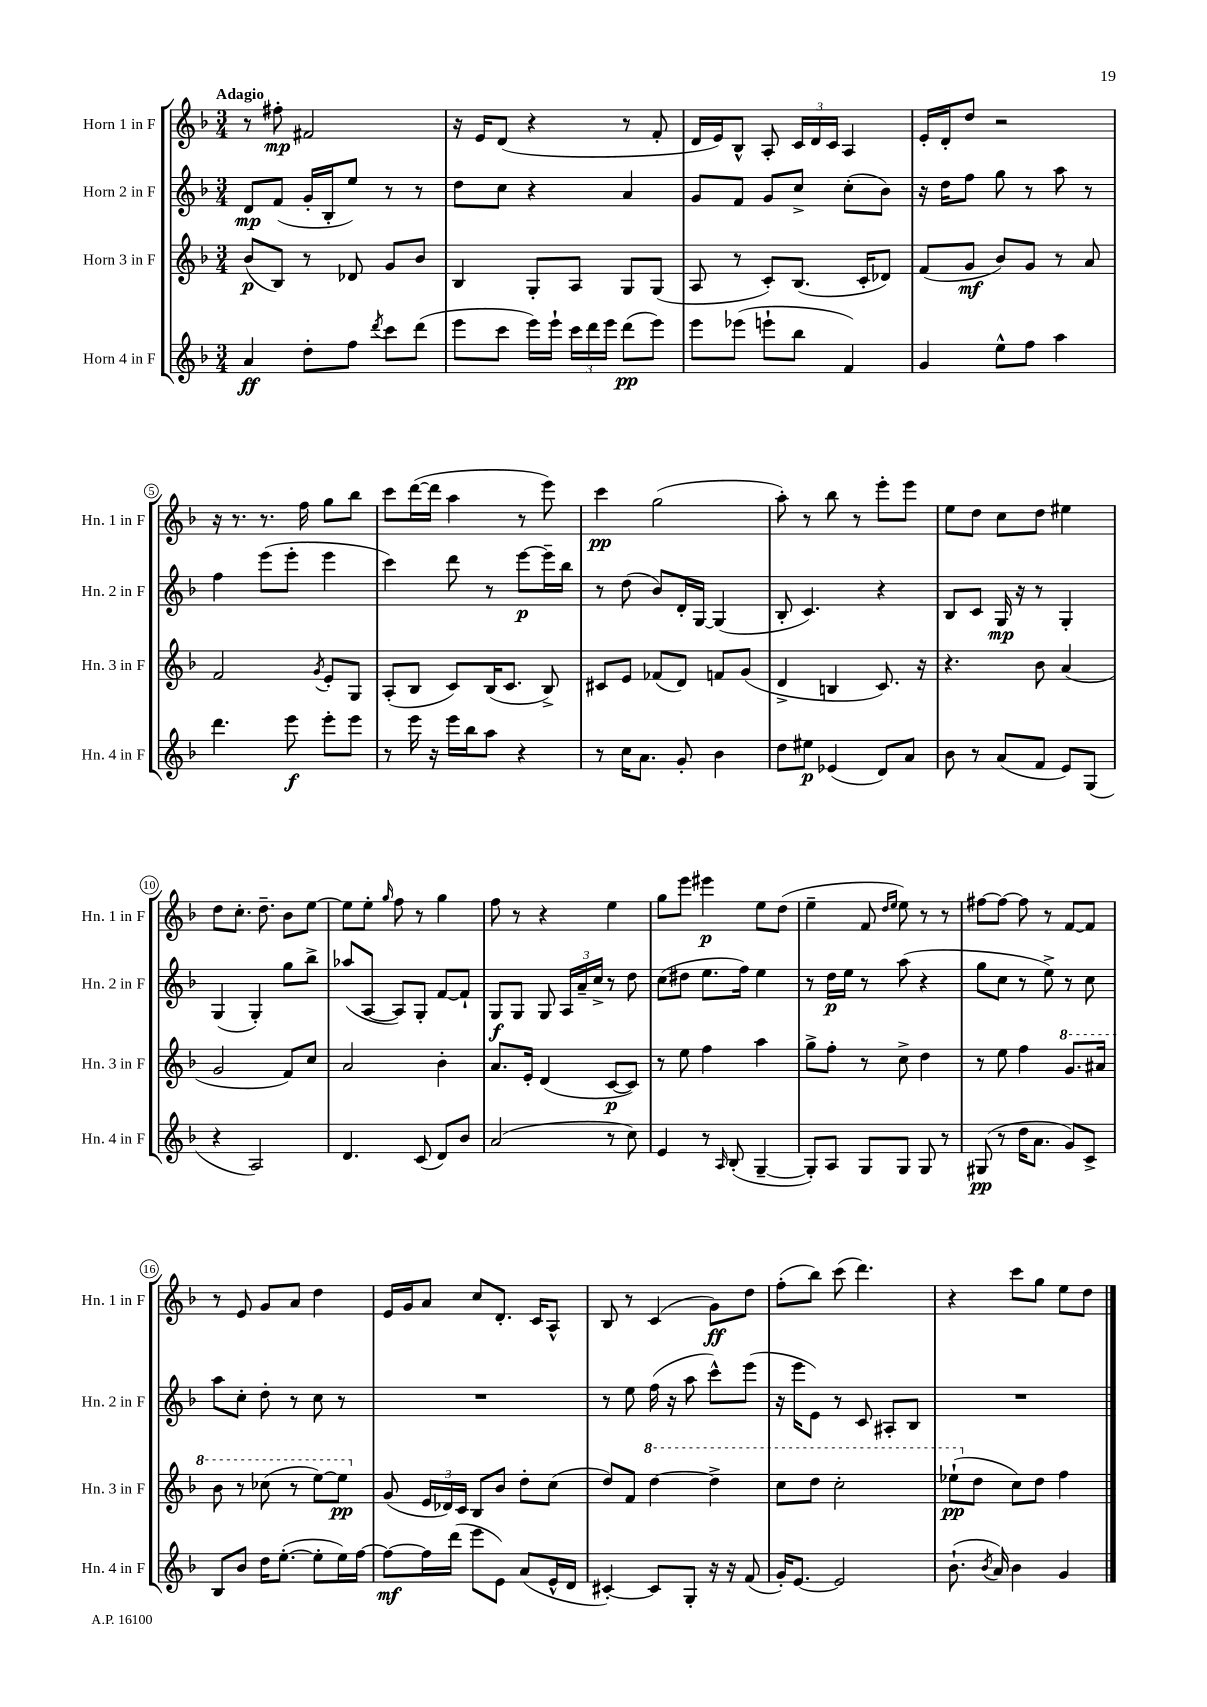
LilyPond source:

<<
\new StaffGroup <<
\new Staff = "s0" \with { instrumentName = "Horn 1 in F" shortInstrumentName = "Hn. 1 in F" } {
    \clef treble \key f \major \numericTimeSignature \time 3/4 \tempo "Adagio"
    \autoBeamOff r8 fis''8-.\mp fis'2 |
    r16 e'16[ d'8]( r4 r8 f'8-. |
    d'16[ e'16) bes8]-^ a8-. \tuplet 3/2 { c'16[ d'16 c'16] } a4 |
    e'16[-. d'16-. d''8] r2 |
    r16 r8. r8. f''16 g''8[ bes''8] |
    c'''8[ d'''16~( d'''16] a''4 r8 e'''8) |
    c'''4\pp g''2( |
    a''8-.) r8 bes''8 r8 e'''8[-. e'''8] |
    e''8[ d''8] c''8[ d''8] eis''4 |
    d''8[ c''8.]-. d''8.-- bes'8[ e''8]~ |
    e''8[ e''8]-. \grace { g''16 } f''8 r8 g''4 |
    f''8 r8 r4 e''4 |
    g''8[ e'''8] eis'''4\p e''8[ d''8]( |
    e''4-- f'8 \grace { d''16[ e''16] } e''8) r8 r8 |
    fis''8[~ fis''8]~ fis''8 r8 f'8[~ f'8] |
    r8 e'8 g'8[ a'8] d''4 |
    e'16[ g'16 a'8] c''8[ d'8.]-. c'16[ a8]-^ |
    bes8 r8 c'4( g'8[\ff) d''8] |
    f''8[-.( bes''8]) c'''8( d'''4.) |
    r4 c'''8[ g''8] e''8[ d''8] \bar "|." |
}
\new Staff = "s1" \with { instrumentName = "Horn 2 in F" shortInstrumentName = "Hn. 2 in F" } {
    \clef treble \key f \major \numericTimeSignature \time 3/4
    \autoBeamOff d'8[\mp f'8]( g'16[-. bes16-. e''8]) r8 r8 |
    d''8[ c''8] r4 a'4 |
    g'8[ f'8] g'8[ c''8]-> c''8[-.( bes'8]) |
    r16 d''16[ f''8] g''8 r8 a''8 r8 |
    f''4 e'''8[( e'''8]-. e'''4 |
    c'''4) d'''8 r8 e'''8[~\p e'''16-- bes''16] |
    r8 d''8( bes'8[) d'16-. g16]~ g4( |
    bes8-. c'4.) r4 |
    bes8[ c'8] g16\mp r16 r8 g4-. |
    g4( g4-.) g''8[ bes''8]-> |
    aes''8[( a8]~ a8[) g8]-. f'8[~ f'8]-! |
    g8[\f g8] g8 \tuplet 3/2 { a16[ a'16-- c''16]-> } r8 d''8 |
    c''8[( dis''8] e''8.[ f''16]) e''4 |
    r8 d''16[\p e''16] r8 a''8( r4 |
    g''8[ c''8] r8 e''8->) r8 c''8 |
    a''8[ c''8]-. d''8-. r8 c''8 r8 |
    R2. |
    r8 e''8 f''16( r16 a''8 c'''8[-^) e'''8]( |
    r16 e'''16[ e'8]) r8 c'8 ais8[-. bes8] |
    R2. \bar "|." |
}
\new Staff = "s2" \with { instrumentName = "Horn 3 in F" shortInstrumentName = "Hn. 3 in F" } {
    \clef treble \key f \major \numericTimeSignature \time 3/4
    \autoBeamOff bes'8[\p( bes8]) r8 des'8 g'8[ bes'8] |
    bes4 g8[-. a8] g8[ g8]( |
    a8 r8 c'8[-.) bes8.]( c'16[-. des'8]) |
    f'8[( g'8]\mf bes'8[) g'8] r8 a'8 |
    f'2 \acciaccatura { g'8 } e'8[-. g8] |
    a8[-.( bes8] c'8[) bes16( c'8.] bes8->) |
    cis'8[ e'8] fes'8[( d'8]) f'8[ g'8]( |
    d'4-> b4 c'8.) r16 |
    r4. bes'8 a'4( |
    g'2 f'8[) c''8] |
    a'2 bes'4-. |
    a'8.[ e'16]-. d'4( c'8[~\p c'8]) |
    r8 e''8 f''4 a''4 |
    g''8[-> f''8]-. r8 c''8-> d''4 |
    r8 e''8 f''4 \ottava #1 g''8.[ ais''16] |
    bes''8 r8 ces'''8( r8 e'''8[~) e'''8]\pp \ottava #0 |
    g'8( \tuplet 3/2 { e'16[ des'16) c'16] } bes8[ bes'8] d''8[-. c''8]( |
    d''8[) f'8] \ottava #1 d'''4~ d'''4-> |
    c'''8[ d'''8] c'''2-. |
    ees'''8[-!\pp( \ottava #0 d''8] c''8[) d''8] f''4 \bar "|." |
}
\new Staff = "s3" \with { instrumentName = "Horn 4 in F" shortInstrumentName = "Hn. 4 in F" } {
    \clef treble \key f \major \numericTimeSignature \time 3/4
    \autoBeamOff a'4\ff d''8[-. f''8] \acciaccatura { d'''8 } c'''8[ d'''8]( |
    e'''8[ c'''8] e'''16[) e'''16]-! \tuplet 3/2 { c'''16[ d'''16 e'''16] } d'''8[\pp( e'''8]) |
    e'''8[ ees'''8]( e'''8[-! bes''8] f'4) |
    g'4 e''8[-^ f''8] a''4 |
    d'''4. e'''8\f e'''8[-. e'''8] |
    r8 e'''16 r16 e'''16[ bes''16 a''8] r4 |
    r8 c''16[ a'8.] g'8-. bes'4 |
    d''8[ eis''8]\p ees'4( d'8[) a'8] |
    bes'8 r8 a'8[( f'8] e'8[) g8]( |
    r4 a2) |
    d'4. c'8( d'8[) bes'8] |
    a'2( r8 c''8) |
    e'4 r8 \grace { a16 } bes8-.( g4~-- |
    g8[-.) a8] g8[ g8] g8 r8 |
    gis8\pp( r8 d''16[ a'8.] g'8[) c'8]-> |
    bes8[ bes'8] d''16[ e''8.]~-.( e''8[-. e''16) f''16]~ |
    f''8[~\mf f''16 d'''16]( e'''8[ e'8]) a'8[( e'16-^ d'16] |
    cis'4~-.) cis'8[ g8]-. r16 r16 f'8( |
    g'16[-.) e'8.]~ e'2 |
    bes'8.-!( \acciaccatura { bes'8 } a'16) bes'4 g'4 \bar "|." |
}
>>
>>
\layout { \context { \Score \override BarNumber.stencil = #(make-stencil-circler 0.1 0.3 ly:text-interface::print) } }
